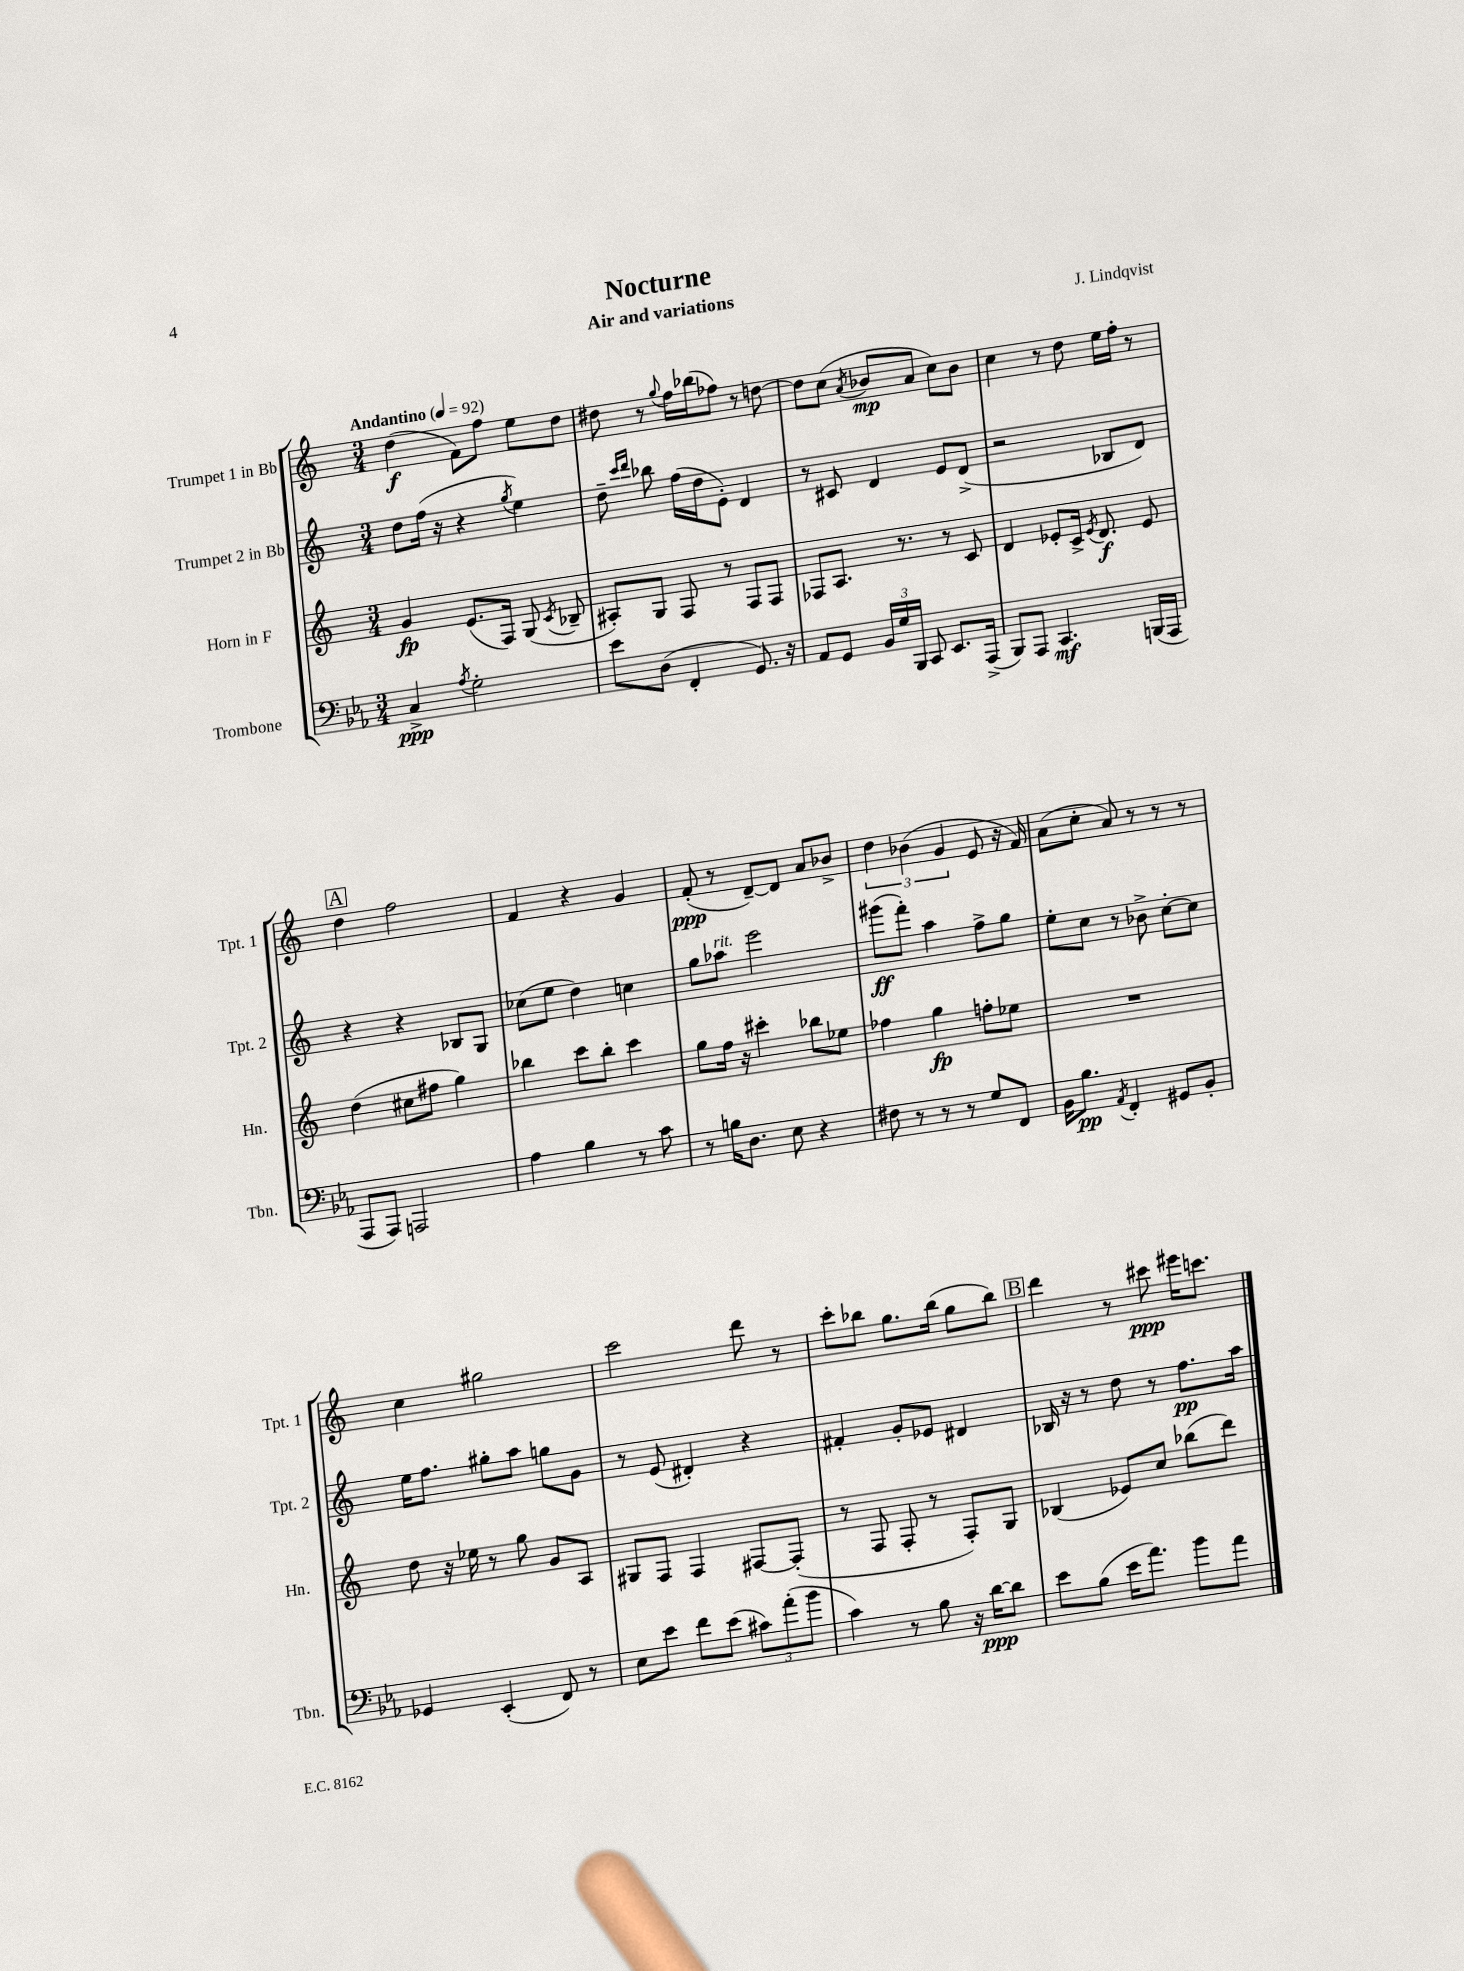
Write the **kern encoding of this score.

**kern	**kern	**kern	**kern
*staff4	*staff3	*staff2	*staff1
*clefF4	*clefG2	*clefG2	*clefG2
*k[b-e-a-]	*k[]	*k[]	*k[]
*M3/4	*M3/4	*M3/4	*M3/4
*MM92	*MM92	*MM92	*MM92
4C^	4g	8dd	(4dd
.	.	(16ff	.
.	.	16r	.
8qA-	.	.	.
2G'	(8.e	4r	8f)
.	.	.	8ff
.	16F)	.	.
.	.	8qgg	.
.	(8G	4ee)	8ee
.	8qc	.	.
.	8B-~	.	8dd
=	=	=	=
8e-	8A#')	8dd~	8dd#
.	.	16qqccc	.
.	.	16qqddd	.
(8D	8G	8bb-	8r
.	.	.	8qqgg
4FF'	8F	(16ff	16ff
.	.	16dd	(16bb-
.	8r	8e')	8ff-)
8.GG)	8F	4d	8r
.	8F	.	[8dd
16r	.	.	.
=	=	=	=
8AA-	8F-	8r	8dd]
8GG	8.A	8c#	(8cc
.	.	.	8qa
24BB-	.	4d	8b-
24G	.	.	.
.	8.r	.	.
24BBB-	.	.	.
8CC	.	.	8a
8.EE-	8r	8e	8cc)
.	8c	(8d^	8b-
(16AAA-^	.	.	.
=	=	=	=
8BBB-)	4d	2r	4cc
8AAA-	.	.	.
4.CC	8e-'	.	8r
.	16c^	.	8dd
.	8qe-	.	.
.	8.d	.	.
.	.	8B-	16ee
.	.	.	16ff'
(16BBB	8e-	8d)	8r
16AAA-	.	.	.
=	=	=	=
8AAA-	(4dd	4r	4dd
8AAA-)	.	.	.
2AAA	8cc#	4r	2ff
.	8ff#	.	.
.	4gg)	8B-	.
.	.	8G	.
=	=	=	=
4A-	4bb-	(8cc-	4f
.	.	8ee	.
4B-	8ccc	4dd)	4r
.	8bb-'	.	.
8r	4ccc	4cc	4g
8c	.	.	.
=	=	=	=
8r	8gg	8gg	(8f'
16B	16ff	8aa-	8r
8.D	16r	.	.
.	4ccc#'	2eee	[8d~)
8E-	.	.	8d]
4r	8bb-	.	8a
.	8ee-	.	8b-^
=	=	=	=
8F#	4ff-	(8ggg#	6dd
8r	.	8fff')	.
.	.	.	(6b-
8r	4gg	4aa	.
.	.	.	6g
8r	.	.	.
8G	8ff'	8ff^	8e
8FF	8ee-	8gg	16r
.	.	.	16f)
=	=	=	=
16BB-	2.r	8ee'	(8a
8.B-	.	.	.
.	.	8cc	8cc'
8qAA-	.	.	.
4FF'	.	8r	8a)
.	.	8b-^	8r
8GG#	.	[8cc'	8r
8BB-'	.	8cc]	8r
=	=	=	=
4GG-	8dd	16ee	4cc
.	.	8.ff	.
.	16r	.	.
.	16ee-	.	.
(4EE-'	8r	8gg#'	2gg#
.	8gg	8aa	.
8FF)	8g	8gg	.
8r	8A	8g	.
=	=	=	=
8E-	8G#	8r	2ccc
8e-	8F	(8e	.
8f	4F	4d#')	.
(8e-	.	.	.
12c#)	[8F#	4r	8ddd
(12a-'	.	.	.
.	(8F#']	.	8r
12b-	.	.	.
=	=	=	=
4c)	8r	4f#'	8ccc'
.	8F	.	8bb-
8r	8F'	8g'	8.gg
8B-	8r	8e-	.
.	.	.	(16bb-
16r	8F')	4d#	8gg
[16d	.	.	.
8d]	8G	.	8bb-)
=	=	=	=
8e-	(4B-	16B-	4ddd
.	.	16r	.
(8B-	.	8r	.
16e-	8e-)	8dd	8r
8.a-)	.	.	.
.	8cc	8r	8ccc#
8b-	(8bb-	8.ff	16eee#
.	.	.	8.ccc
8a-	8ddd)	.	.
.	.	16aa	.
==	==	==	==
*-	*-	*-	*-
